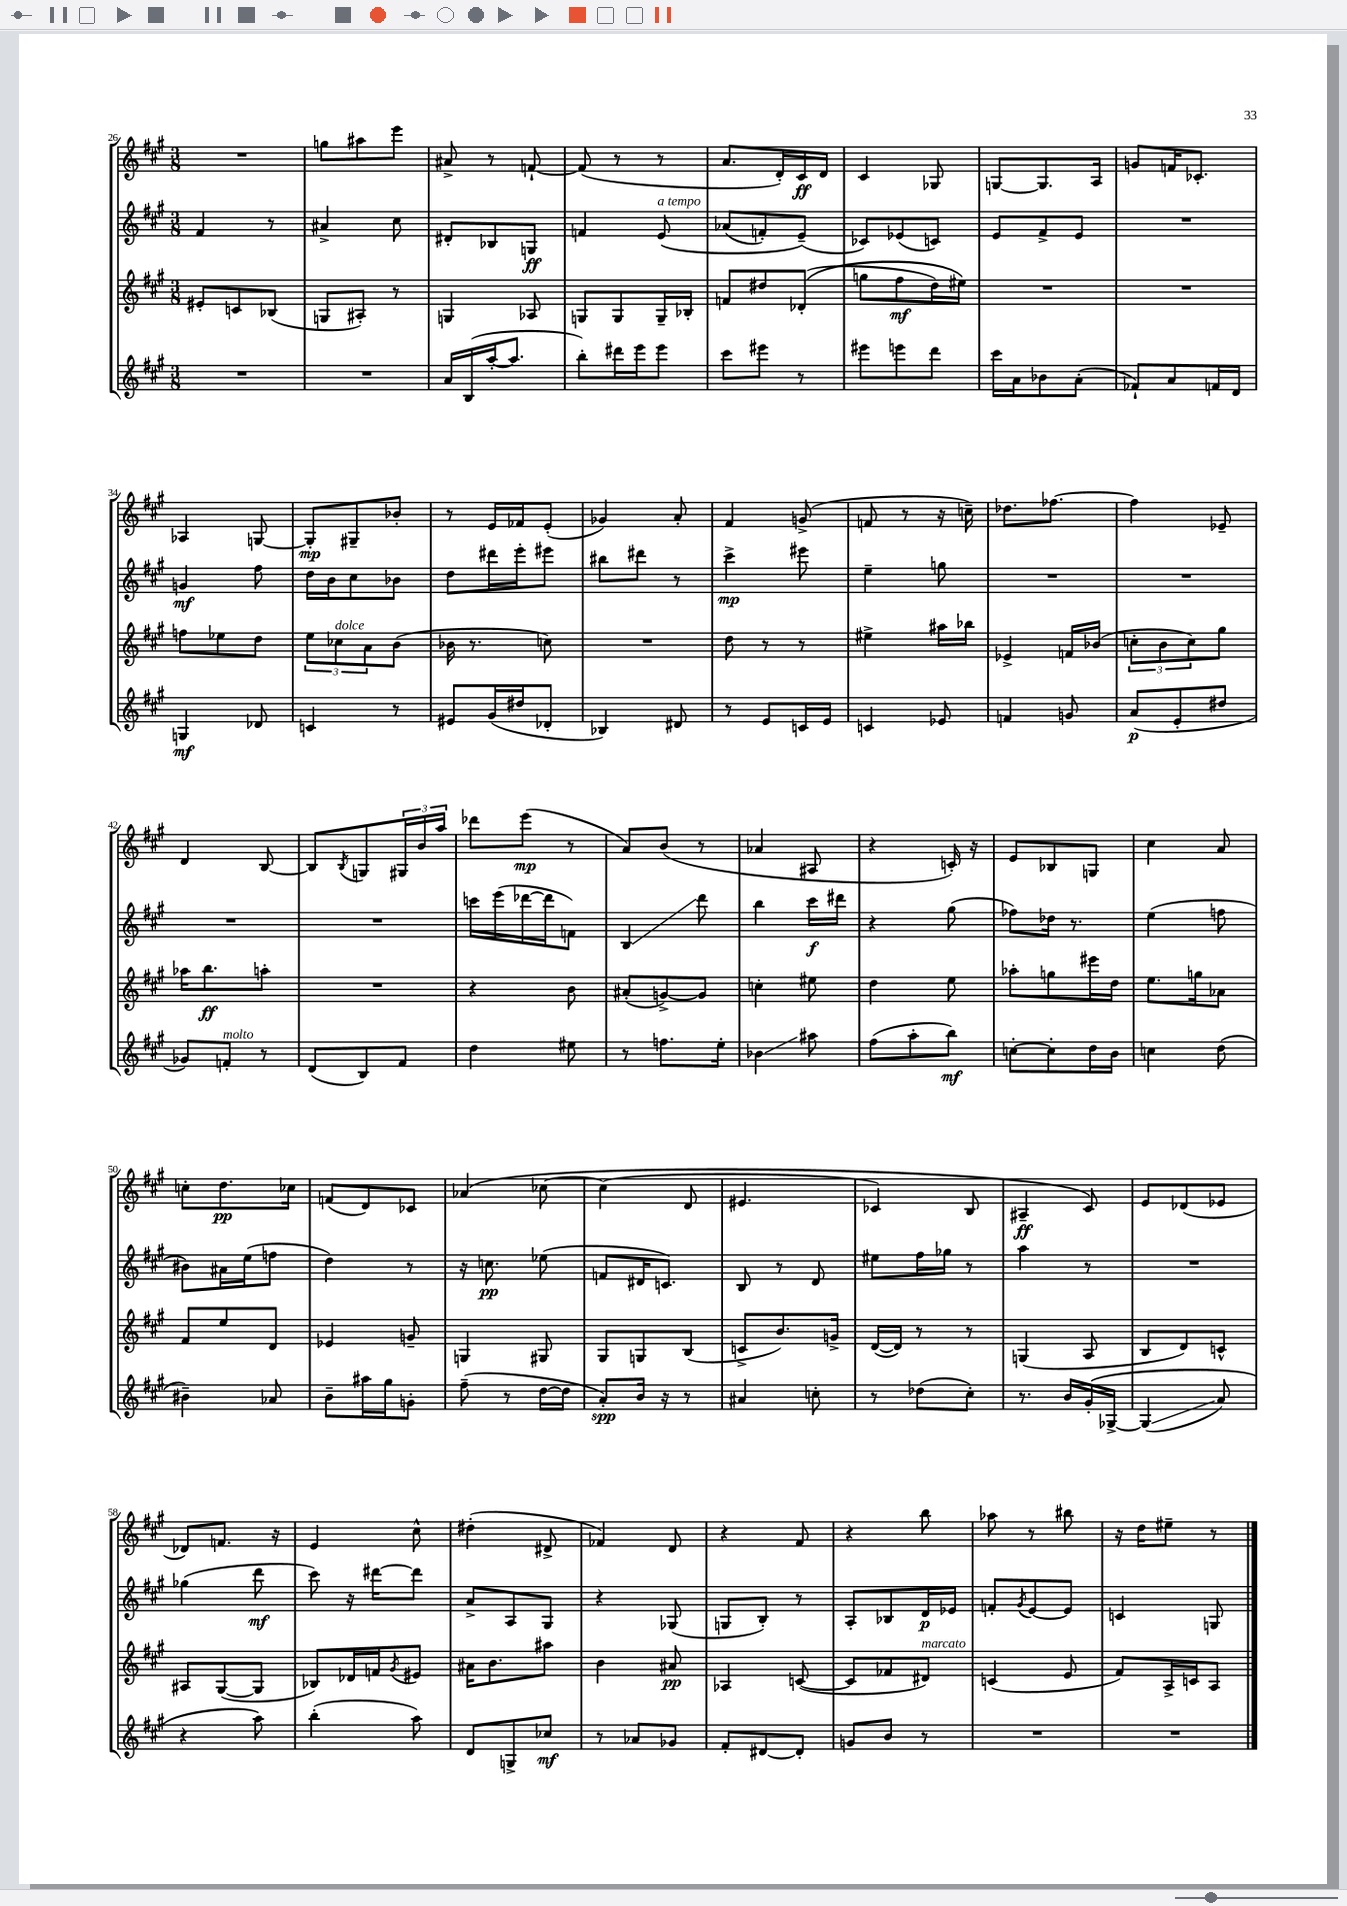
<<
\new StaffGroup <<
\new Staff = "s0" {
    \clef treble \key a \major \numericTimeSignature \time 3/8
    R4. |
    g''8 ais''8 e'''8 |
    ais'8-> r8 f'8~-! |
    f'8( r8 r8 |
    a'8. d'16-.) cis'16\ff d'16 |
    cis'4 ges8 |
    g8~ g8. a16 |
    g'8 f'16 ces'8.-. |
    aes4 g8~ |
    g8-.\mp gis8-- bes'8-. |
    r8 e'16 fes'16 e'8-.( |
    ges'4) a'8-. |
    fis'4 g'8->( |
    f'8 r8 r16 c''16--) |
    des''8. fes''8.~ |
    fes''4 ees'8-- |
    d'4 b8~ |
    b8 \acciaccatura { b8 } g8 \tuplet 3/2 { gis16 b'16 a''16 } |
    des'''8 e'''8\mp( r8 |
    a'8) b'8( r8 |
    aes'4 ais8 |
    r4 c'16-.) r16 |
    e'8 bes8 g8 |
    cis''4 a'8 |
    c''8-. d''8.\pp ces''16 |
    f'8( d'8) ces'8 |
    aes'4\( ces''8~ |
    ces''4( d'8 |
    eis'4. |
    ces'4) b8 |
    ais4--\ff cis'8\) |
    e'8 des'8( ees'8 |
    des'8) f'8. r16 |
    e'4 cis''8-^ |
    dis''4-.( dis'8-> |
    fes'4) d'8 |
    r4 fis'8 |
    r4 b''8 |
    aes''8 r8 bis''8 |
    r16 d''16 eis''8-- r8 \bar "|." |
}
\new Staff = "s1" {
    \clef treble \key a \major \numericTimeSignature \time 3/8
    fis'4 r8 |
    ais'4-> cis''8 |
    dis'8-. bes8 g8\ff |
    f'4 e'8^\markup { \italic "a tempo" }\( |
    aes'8( f'8-.) e'8--(\) |
    ces'8) ees'8( c'8) |
    e'8 fis'8-> e'8 |
    R4. |
    g'4\mf fis''8 |
    d''16 b'16 cis''8 bes'8 |
    d''8 dis'''16 e'''16-. eis'''8 |
    bis''8 dis'''8 r8 |
    cis'''4->\mp eis'''8 |
    e''4-- g''8 |
    R4. |
    R4. |
    R4. |
    R4. |
    c'''16 e'''16( des'''16~ des'''16 f'8) |
    b4\glissando d'''8 |
    b''4 cis'''16\f dis'''16 |
    r4 gis''8( |
    fes''8) des''16 r8. |
    e''4( f''8 |
    bis'8) ais'16 e''16( f''8 |
    d''4) r8 |
    r16 c''8.\pp ees''8( |
    f'8 dis'16 c'8.) |
    b8 r8 d'8 |
    eis''8 fis''16 ges''16 r8 |
    a''4 r8 |
    R4. |
    ges''4( d'''8\mf |
    cis'''8) r16 dis'''16~ dis'''8 |
    a'8-> a8 gis8 |
    r4 ges8( |
    g8 b8-.) r8 |
    a8-. bes8 d'16\p ees'16 |
    f'8-. \acciaccatura { gis'8 } e'8~ e'8 |
    c'4 g8 \bar "|." |
}
\new Staff = "s2" {
    \clef treble \key a \major \numericTimeSignature \time 3/8
    eis'8-. c'8 bes8( |
    g8 ais8-.) r8 |
    g4 aes8 |
    g8 g8 g16-- bes16-. |
    f'8 dis''8 des'8-.(\( |
    g''8 fis''8\mf d''16) eis''16\) |
    R4. |
    R4. |
    f''8 ees''8 d''8 |
    \tuplet 3/2 { e''8 ces''8^\markup { \italic "dolce" } a'8 } b'8( |
    bes'16 r8. c''8) |
    R4. |
    d''8 r8 r8 |
    eis''4-> ais''16 bes''16 |
    ees'4-> f'16 bes'16( |
    \tuplet 3/2 { c''8-. b'8 c''8) } gis''8 |
    aes''16 b''8.\ff a''8-. |
    R4. |
    r4 b'8 |
    ais'8-.( g'8~->) g'8 |
    c''4-. eis''8 |
    d''4 e''8 |
    aes''8-. g''8 eis'''16 d''16 |
    e''8. g''16 aes'8 |
    fis'8 e''8 d'8 |
    ees'4 g'8-- |
    g4 gis8 |
    gis8 g8 b8( |
    c'8-> b'8.) g'16-> |
    d'16~( d'16) r8 r8 |
    g4( a8 |
    b8 d'8) c'8-^ |
    ais8 gis8~( gis8 |
    bes8) des'16 f'16 \acciaccatura { gis'8 } eis'8 |
    ais'16 b'8. ais''8 |
    b'4 ais'8\pp |
    aes4 c'8~( |
    c'8 fes'8 dis'8^\markup { \italic "marcato" }) |
    c'4( e'8 |
    fis'8) a16-> c'16 a8 \bar "|." |
}
\new Staff = "s3" {
    \clef treble \key a \major \numericTimeSignature \time 3/8
    R4. |
    R4. |
    a'16 b16( a''16~-. a''8. |
    b''8-.) dis'''16 e'''16 e'''8 |
    cis'''8 eis'''8 r8 |
    eis'''8 e'''8 d'''8 |
    cis'''16 a'16 bes'8 a'8-.( |
    fes'8-!) a'8 f'16 d'16 |
    g4\mf des'8 |
    c'4 r8 |
    eis'8 gis'16( dis''16 des'8-. |
    bes4) dis'8 |
    r8 e'8 c'16 e'16 |
    c'4 ees'8 |
    f'4 g'8 |
    a'8\p( e'8-. dis''8 |
    ges'8) f'8-.^\markup { \italic "molto" } r8 |
    d'8( b8) fis'8 |
    d''4 eis''8 |
    r8 f''8. e''16-. |
    bes'4\glissando ais''8 |
    fis''8( a''8-. b''8\mf) |
    c''8~-. c''8-. d''16 b'16 |
    c''4 d''8( |
    bis'4--) aes'8 |
    b'8-- ais''16 gis''16 g'8-. |
    fis''8--( r8 d''16~ d''16 |
    a'8-.\spp) b'16 r16 r8 |
    ais'4 c''8-. |
    r8 des''8( cis''8-.) |
    r8. b'16 gis'16-.\( ges16~-> |
    ges4\glissando( a'8) |
    r4 a''8\) |
    b''4-.( a''8) |
    d'8 g8-> ces''8\mf |
    r8 aes'8 ges'8 |
    fis'8-. dis'8~ dis'8-. |
    g'8 b'8 r8 |
    R4. |
    R4. \bar "|." |
}
>>
>>
\layout { \context { \Score currentBarNumber = #26 } }
